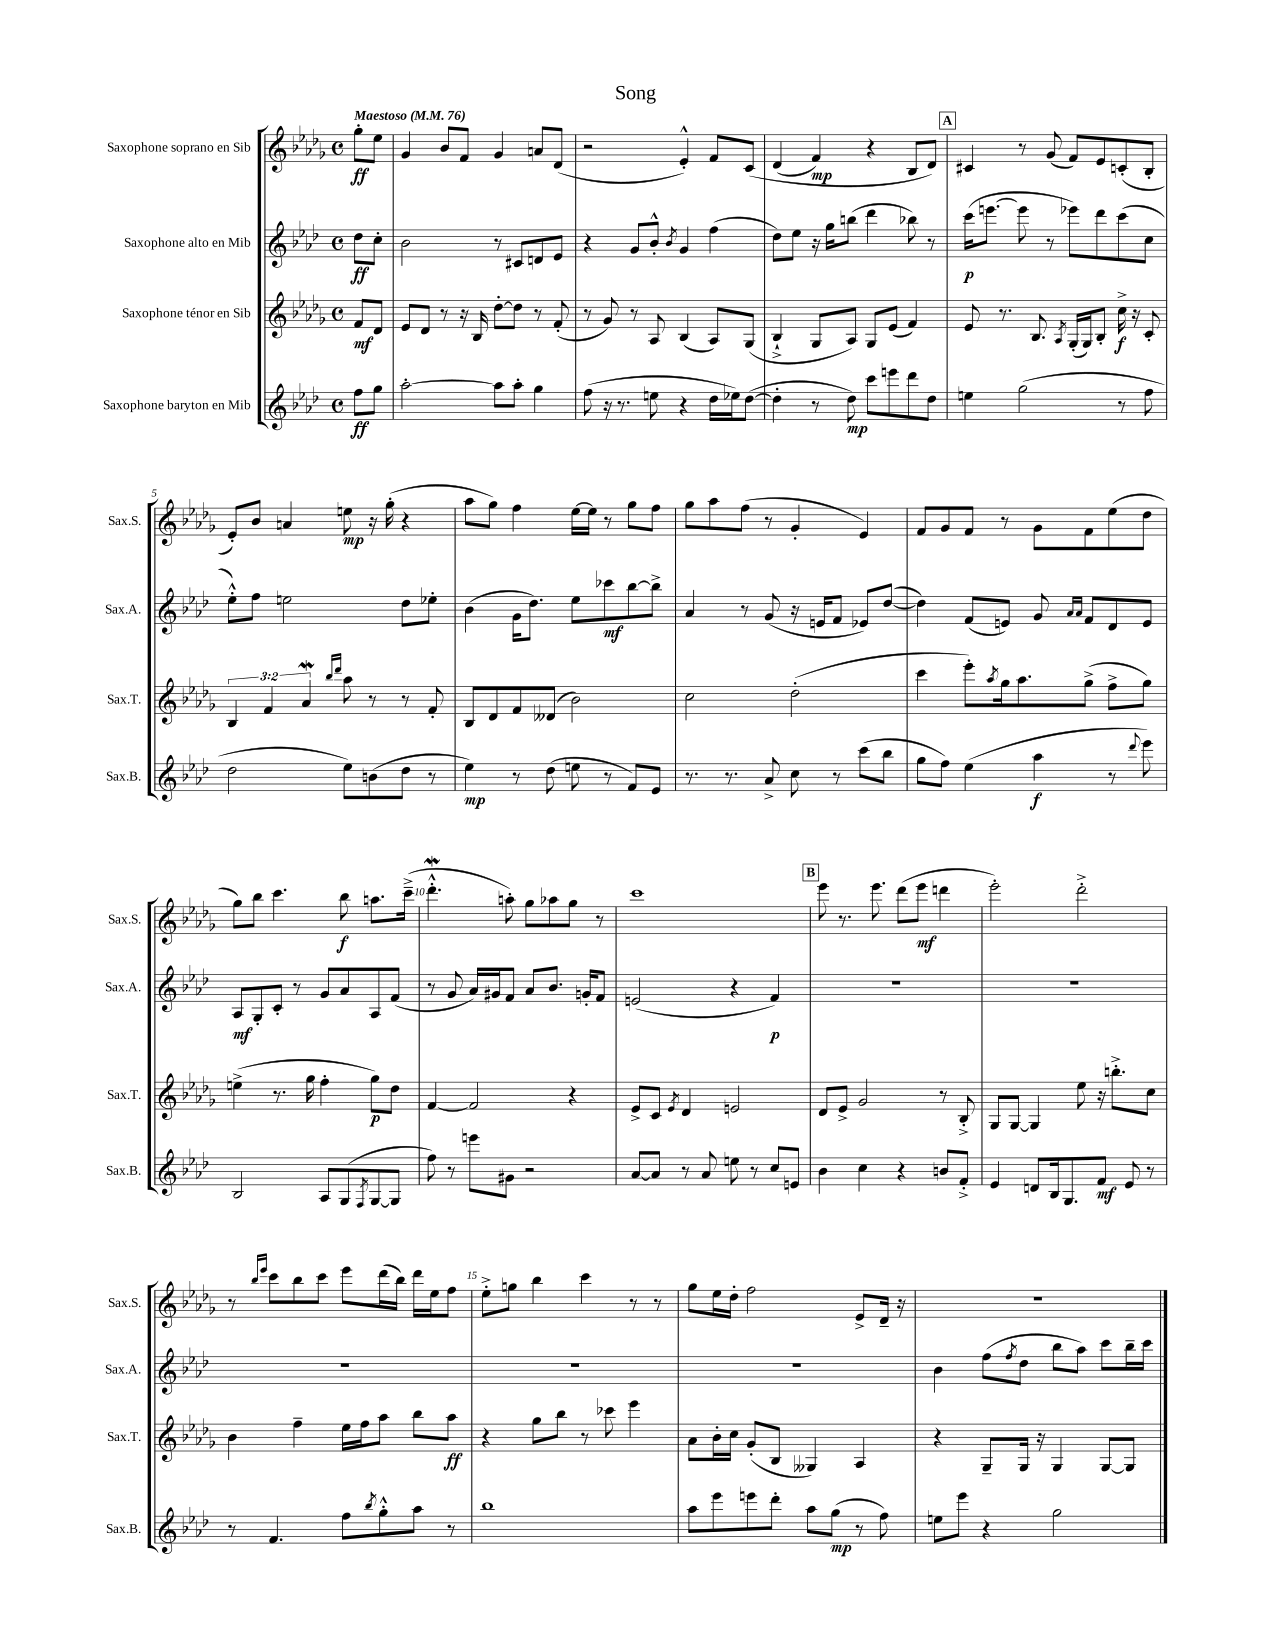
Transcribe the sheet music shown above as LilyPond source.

\header { title = "Song" }
<<
\new StaffGroup <<
\new Staff = "s0" \with { instrumentName = "Saxophone soprano en Sib" shortInstrumentName = "Sax.S." } {
    \clef treble \key des \major \defaultTimeSignature \time 4/4 \partial 4 \tempo "Maestoso" 4 = 76
    ges''8-.\ff ees''8 |
    ges'4 bes'8 f'8 ges'4 a'8 des'8( |
    r2 ees'4-.-^) f'8 c'8\( |
    des'4( f'4\mp) r4 bes8 des'8\) |
    \mark \markup { \box "A" } cis'4 r8 ges'8( f'8) ees'8 c'8-.( bes8-. |
    ees'8-.) bes'8 a'4 e''8\mp r16 ges''16-.( r4 |
    aes''8 ges''8) f''4 ees''16~ ees''16 r8 ges''8 f''8 |
    ges''8 aes''8 f''8( r8 ges'4-. ees'4) |
    f'8 ges'8 f'8 r8 ges'8 f'8 ees''8( des''8 |
    ges''8) bes''8 c'''4. bes''8\f a''8. c'''16--->( |
    des'''4.-.-^\mordent a''8-.) ges''8 aes''8 ges''8 r8 |
    c'''1 |
    \mark \markup { \box "B" } ees'''8 r8. ees'''8. des'''8( ees'''8\mf d'''4 |
    ees'''2-.) des'''2-.-> |
    r8 \grace { bes''16 ees'''16 } c'''8 bes''8 c'''8 ees'''8 des'''16( bes''16) des'''16 ees''16 f''8 |
    ees''8-.-> g''8 bes''4 c'''4 r8 r8 |
    ges''8 ees''16 des''16-. f''2 ees'8-> des'16-- r16 |
    R1 \bar "|." |
}
\new Staff = "s1" \with { instrumentName = "Saxophone alto en Mib" shortInstrumentName = "Sax.A." } {
    \clef treble \key aes \major \defaultTimeSignature \time 4/4 \partial 4
    des''8\ff c''8-. |
    bes'2 r8 cis'8 d'8 ees'8 |
    r4 g'8 bes'8-.-^ \acciaccatura { bes'8 } g'4 f''4( |
    des''8) ees''8 r16 g''16 b''8( des'''4 bes''8) r8 |
    \mark \markup { \box "A" } c'''16\p( e'''8.~ e'''8 r8 ees'''8) des'''8 c'''8( c''8 |
    ees''8-.-^) f''8 e''2 des''8 ees''8-. |
    bes'4( g'16 des''8.) ees''8 ces'''8\mf bes''8~ bes''8-> |
    aes'4 r8 g'8( r16 e'16 f'8 ees'8) des''8~( |
    des''4) f'8( e'8) g'8 \grace { aes'16 aes'16 } f'8 des'8 e'8 |
    aes8\mf g8-. c'8-. r8 g'8 aes'8 aes8 f'8( |
    r8 g'8 aes'16) gis'16 f'8 aes'8 bes'8. g'16-. f'8 |
    e'2( r4 f'4\p) |
    \mark \markup { \box "B" } R1 |
    R1 |
    R1 |
    R1 |
    R1 |
    bes'4 f''8( \acciaccatura { f''8 } des''8 bes''8 aes''8) c'''8 bes''16-- c'''16 \bar "|." |
}
\new Staff = "s2" \with { instrumentName = "Saxophone ténor en Sib" shortInstrumentName = "Sax.T." } {
    \clef treble \key des \major \defaultTimeSignature \time 4/4 \override Staff.TupletNumber.text = #tuplet-number::calc-fraction-text \partial 4
    f'8\mf des'8 |
    ees'8 des'8 r8 r16 bes16 des''8~-. des''8 r8 f'8-.( |
    r8 ges'8) r8 aes8 bes4( aes8) ges8( |
    bes4-!-> ges8 aes8) ges8 ees'8( f'4) |
    \mark \markup { \box "A" } ees'8 r8. bes8. \acciaccatura { aes8 } ges16-.( ges16) bes8-. c''16->\f r16 c'8-. |
    \tuplet 3/2 { bes4 f'4 aes'4\mordent } \grace { bes''16 des'''16 } aes''8 r8 r8 f'8-. |
    bes8 des'8 f'8 deses'8( bes'2) |
    c''2 des''2-.( |
    c'''4 ees'''8-.) \acciaccatura { aes''8 } ges''16 aes''8. ges''8->( f''8-> ges''8) |
    e''4->( r8. ges''16 f''4-. ges''8\p) des''8 |
    f'4~ f'2 r4 |
    ees'8-> c'8 \acciaccatura { ees'8 } des'4 e'2 |
    \mark \markup { \box "B" } des'8 ees'8-> ges'2 r8 bes8-.-> |
    ges8 ges8~ ges4 ees''8 r16 b''8.-.-> c''8 |
    bes'4 f''4-- ees''16 f''16 aes''8 bes''8 aes''8\ff |
    r4 ges''8 bes''8 r8 ces'''8 ees'''4 |
    aes'8 bes'16-. c''16 ges'8-.( bes8 geses4) aes4 |
    r4 ges8-- ges16 r16 ges4 ges8~ ges8 \bar "|." |
}
\new Staff = "s3" \with { instrumentName = "Saxophone baryton en Mib" shortInstrumentName = "Sax.B." } {
    \clef treble \key aes \major \defaultTimeSignature \time 4/4 \partial 4
    f''8\ff g''8 |
    aes''2~-. aes''8 aes''8-. g''4 |
    f''8( r16 r8. e''8 r4 des''16 ees''16) des''8~( |
    des''4-. r8 des''8\mp) c'''8 e'''8 des'''8 des''8 |
    \mark \markup { \box "A" } e''4 g''2( r8 f''8 |
    des''2 ees''8) b'8( des''8 r8 |
    ees''4\mp) r8 des''8( e''8 r8 f'8) ees'8 |
    r8. r8. aes'8-> c''8 r8 c'''8( bes''8 |
    g''8 f''8) ees''4( aes''4\f r8 \appoggiatura { des'''8 } ees'''8) |
    bes2 aes8 g8( \acciaccatura { f8 } g8~ g8 |
    f''8) r8 e'''8 gis'8 r2 |
    aes'8~ aes'8 r8 aes'8 e''8 r8 c''8 e'8 |
    \mark \markup { \box "B" } bes'4 c''4 r4 b'8 f'8-.-> |
    ees'4 d'8 bes16 g8. f'8\mf ees'8 r8 |
    r8 f'4. f''8 \acciaccatura { bes''8 } g''8-.-^ aes''8 r8 |
    bes''1 |
    aes''8 ees'''8 e'''8 des'''8-. aes''8 g''8\mp( r8 f''8) |
    e''8 ees'''8 r4 g''2 \bar "|." |
}
>>
>>
\layout { \context { \Score \override BarNumber.break-visibility = ##(#f #t #t) barNumberVisibility = #(every-nth-bar-number-visible 5) } }
